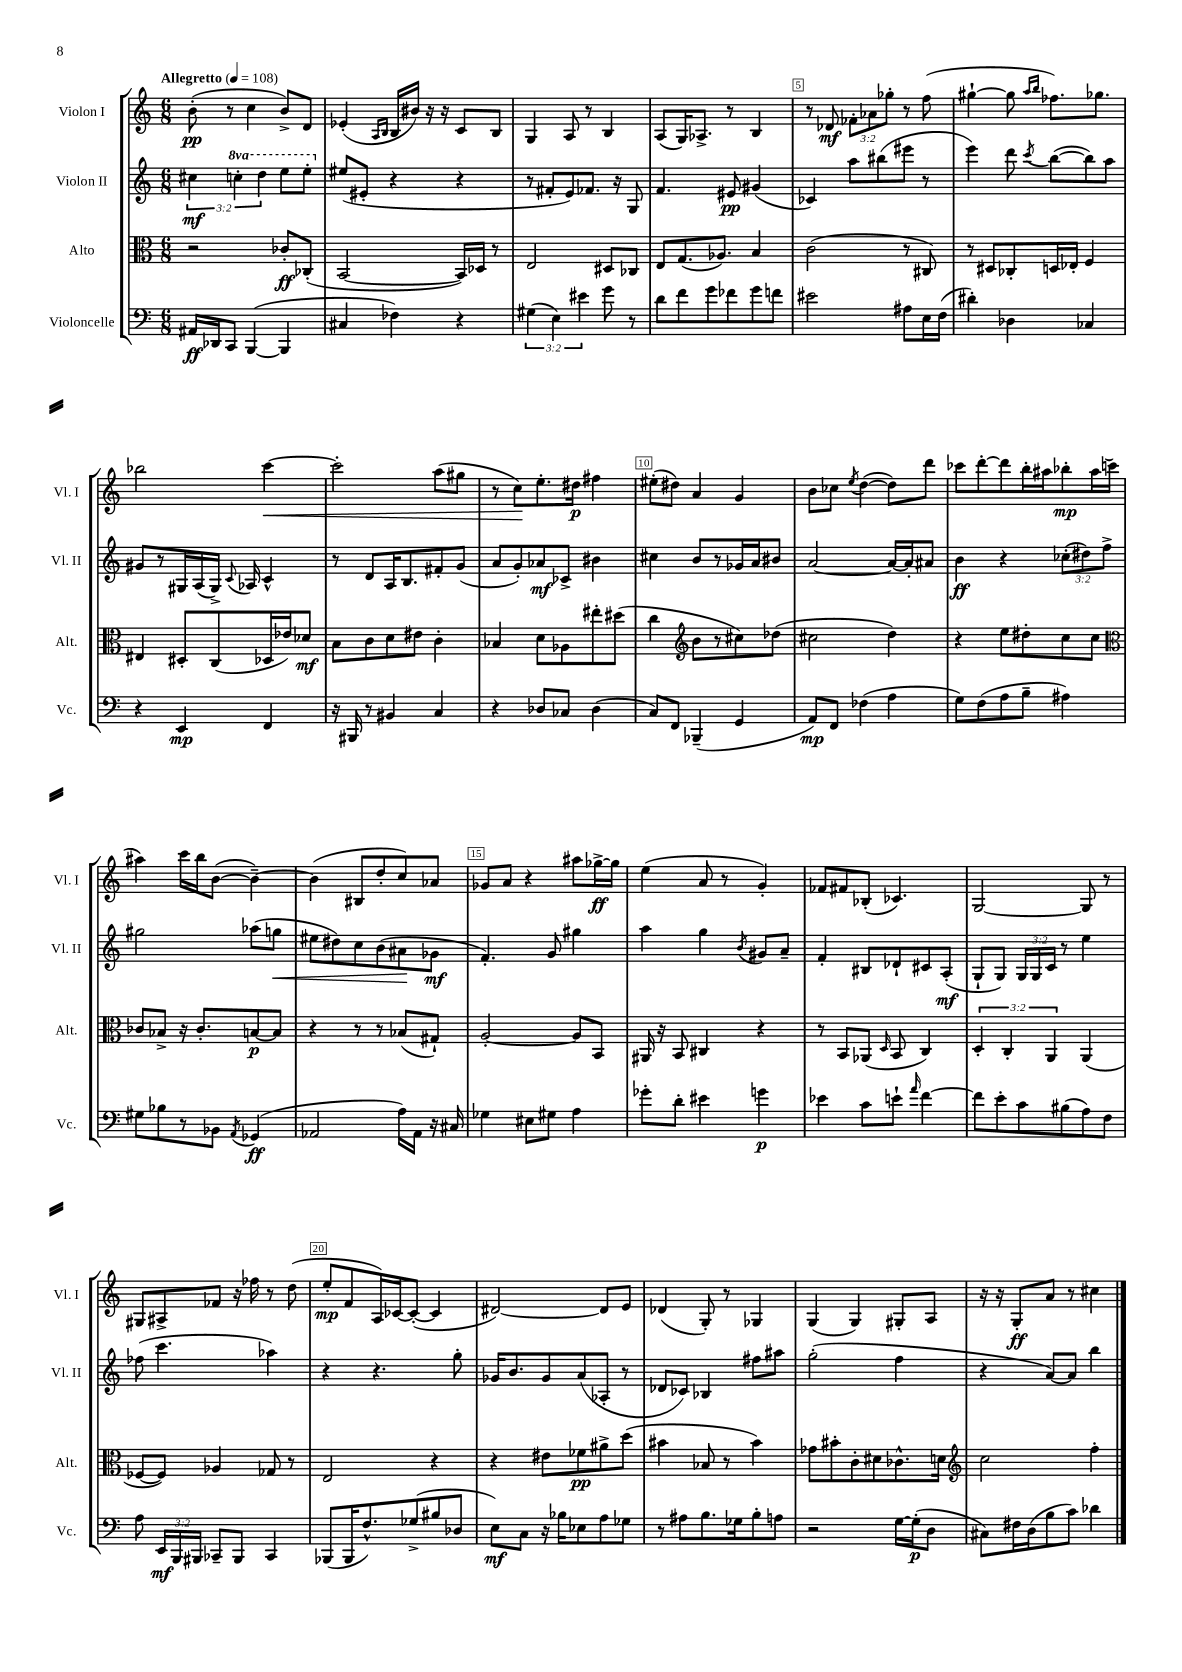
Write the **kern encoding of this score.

**kern	**kern	**kern	**kern
*staff4	*staff3	*staff2	*staff1
*clefF4	*clefC3	*clefG2	*clefG2
*k[]	*k[]	*k[]	*k[]
*M6/8	*M6/8	*M6/8	*M6/8
*MM108	*MM108	*MM108	*MM108
16AA#/LL	2r	6cc#\	(8b'\
16DD-/J	.	.	.
8CC/J	.	.	8r
.	.	6ccc'\	.
([4BBB/	.	.	4cc\
.	.	6ddd\	.
4BBB/]	8c-'/L	8eee\L	8b^/L)
.	(8C-'/J	8eee'\J	8d/J
=	=	=	=
4C#/	[2BB/	(8ee#/L	(4e-'/
.	.	8e#'/J	.
.	.	.	16qqA/LL
.	.	.	16qqB/JJ
4F-\)	.	4r	16B/LL
.	.	.	16b#/JJ)
.	.	.	16r
.	.	.	16r
4r	16BB/]LL)	4r	8c/L
.	16D-/JJ	.	.
.	8r	.	8B/J
=	=	=	=
(6G#\	2E/	8r	4G/
.	.	8f#'/L	.
6E\)	.	.	.
.	.	8e/)	8A/
6e#\	.	.	.
.	.	8.f-/J	8r
8g\	8D#/L	.	4B/
.	.	16r	.
8r	8C-/J	8G/	.
=	=	=	=
8d\L	8E/L	4.f/	(8A/L
8f\	(8.G/	.	16G/K)
.	.	.	8.A-^/J
8g\	.	.	.
.	8.A-/J)	.	.
8f-\	.	8e#/	8r
8g\	4B/	(4g#/	4B/
8f\J	.	.	.
=	=	=	=
2e#\	(2c\	4c-/)	8r
.	.	.	8d-/
.	.	8aa\L	12f-'\L
.	.	.	12a-\
.	.	(8bb#\	.
.	.	.	12gg-'\J
8A#\L	8r	8eee#\J	8r
16E\L	8C#/)	8r	(8ff\
(16F\JJ	.	.	.
=	=	=	=
4d#'\)	8r	4eee\)	[4gg#`\
.	8D#/L	.	.
4D-\	8C-'/	8ddd\	8gg#\]
.	.	.	16qqaa/LL
.	.	8qccc/	16qqbb/JJ
.	16D/L	([8bb\L	8.ff-\L)
.	16E-'/JJ	.	.
4C-/	4F/	8bb\])	.
.	.	.	8.gg-\J
.	.	8aa\J	.
=	=	=	=
4r	4E#/	8g#/L	2bb-\
.	.	8r	.
4EE/	8D#'/L	16G#/L	.
.	.	(16A/	.
.	(8C/	16G#^/JJ)	.
.	.	8qqc/	.
.	.	16A-/	.
4FF/	16D-/L	4c^^/	[4ccc\
.	16e-/J)	.	.
.	8d-/J	.	.
=	=	=	=
16r	8B\L	8r	2ccc'\]
16BBB#/	.	.	.
8r	8c\	8d/L	.
4BB#/	8d\	16A/K	.
.	.	8.B/	.
.	8e#\J	.	.
4C/	4c'\	8f#'/	(8aa\L
.	.	(8g/J	8gg#\J
=	=	=	=
4r	4B-/	8a/L	8r
.	.	8g'/)	8cc\L)
8D-/L	8d\L	8a-/	8.ee'\
8C-/J	8A-\	8c-^/J	.
.	.	.	16dd#\Jk
(4D-\	8ee#'\	4b#\	4ff#\
.	(8dd#\J	.	.
=	=	=	=
8C/L)	4cc\	4cc#\	(8ee#'\L
8FF/J	.	.	8dd#\J)
*	*clefG2	*	*
(4BBB-~/	8b\L	8b/L	4a/
.	8r	8r	.
4GG/	8cc#\)	16g-/L	4g/
.	.	16a/J	.
.	(8dd-\J	8b#/J	.
=	=	=	=
8AA/L)	2cc#\	[2a/	8b\L
8FF/J	.	.	8cc-\J
.	.	.	8qee/
(4F-\	.	.	([4dd\
4A\	4dd\)	16a/_LL	8dd\]L)
.	.	16a'/]J	.
.	.	8a#/J	8ddd\J
=	=	=	=
8G\L)	4r	4b\	8ccc-\L
(8F\	.	.	[8ddd'\
8A\	8ee\L	4r	8ddd\]
8B~\J	8dd#'\	.	16bb'\L
.	.	.	16aa#\J
4A#\)	8cc\	(12cc-'\L	8bb-'\
.	.	12dd#\)	.
.	8cc\J	.	16aa#\L
.	.	12ff^\J	.
.	.	.	(16ccc\JJ
=	=	=	=
*	*clefC3	*	*
8G#\L	8c-/L	2gg#\	4aa#\)
8B-\	8B-^/J	.	.
8r	16r	.	16ccc\LL
.	8.c-'/L	.	16bb\J
8BB-\J	.	.	([8b\J
8qAA/	.	.	.
(4GG-/	[8B/	(8aa-\L	4b~\_)
.	8B/]J	8gg\J	.
=	=	=	=
2AA-/	4r	8ee#\L	(4b\]
.	.	8dd#\)	.
.	8r	8cc\	8B#/L
.	8r	(8b\	8dd'/
16A\LL)	(8B-/L	8a#\	8cc/)
16AA-\JJ	.	.	.
16r	8G#`/J)	8g-\J	8a-/J
16C#/	.	.	.
=	=	=	=
4G-\	[2A'/	4.f'/)	8g-/L
.	.	.	8a/J
8E#\L	.	.	4r
8G#\J	.	8g/	.
4A\	8A/]L	4gg#\	8aa#\L
.	8BB/J	.	[16gg-^\L
.	.	.	16gg-\]JJ
=	=	=	=
8g-'\L	16AA#/	4aa\	(4ee\
.	16r	.	.
8d'\J	8BB/	.	.
4e#\	4C#/	4gg\	8a/
.	.	.	8r
.	.	8qb/	.
4g\	4r	8g#/L	4g'/)
.	.	8a~/J	.
=	=	=	=
4e-\	8r	4f'/	8f-/L
.	8BB/L	.	8f#/
8c\L	(8AA-/J	8B#/L	(8B-'/J
.	16qqD/	.	.
8e`\J	8BB/	8d-`/	4.c-/)
16qqa/	.	.	.
[4f\	4C/)	8c#/	.
.	.	(8A'/J	.
=	=	=	=
8f\]L	6D'/	8G`/L	[2G/
8e'\	.	8G/J)	.
.	6C'/	.	.
8c\	.	24G/LL	.
.	.	24G/	.
.	6AA/	24c/JJ	.
(8B#\	.	8r	.
8A\)	(4AA/	4ee\	8G/]
8F\J	.	.	8r
=	=	=	=
8A\	[8F-/L	(8ff-\	8G#/L
24EE/LL	8F-/]J)	4.ccc\	8A#^/
24BBB/	.	.	.
24BBB#/JJ	.	.	.
8CC-~/L	4A-/	.	8f-/J
8BBB#/J	.	.	16r
.	.	.	16ff-\
4CC-/	8G-/	4aa-\)	8r
.	8r	.	(8dd\
=	=	=	=
(8BBB-/L	2E/	4r	8ee'/L
16BBB-/K	.	.	8f/
8.F^^/)	.	.	.
.	.	4.r	16A/L)
.	.	.	[16c-/J
(8G-^/	.	.	(8c-'/_J
8B#/	4r	.	4c-/]
8D-/J	.	8gg'\	.
=	=	=	=
8E\L)	4r	16g-/LK	[2d#/)
.	.	8.b/	.
8C\J	.	.	.
16r	8e#\L	8g-/	.
16B-\LK	.	.	.
8E-\	8f-\	(8a/	.
8A\	8a#^\	8A-'/J	8d#/]L
8G-\J	(8dd\J	8r	8e/J
=	=	=	=
8r	4b#\	8d-/L	(4d-/
8A#\L	.	8c-/J)	.
8.B\	8B-/	4B-/	8G'/)
.	8r	.	8r
16G-\k	.	.	.
8B'\	4b#\)	8ff#\L	4G-/
8A\J	.	8aa#\J	.
=	=	=	=
2r	8g-\L	(2gg'\	(4G/
.	8b#'\	.	.
.	8c'\	.	4G/)
.	8d#\	.	.
[16G\LL	8.c-^^\	4ff\	8G#'/L
(16G'\]J	.	.	.
8D\J	.	.	8A/J
.	16d\Jk	.	.
=	=	=	=
*	*clefG2	*	*
8C#\L)	2cc\	4r	16r
.	.	.	16r
16F#\L	.	.	8G'/L
(16D\J	.	.	.
8B\	.	[8a/L)	8a/J
8c\J)	.	8a/]J	8r
4d-\	4ff'\	4bb\	4cc#\
==	==	==	==
*-	*-	*-	*-
